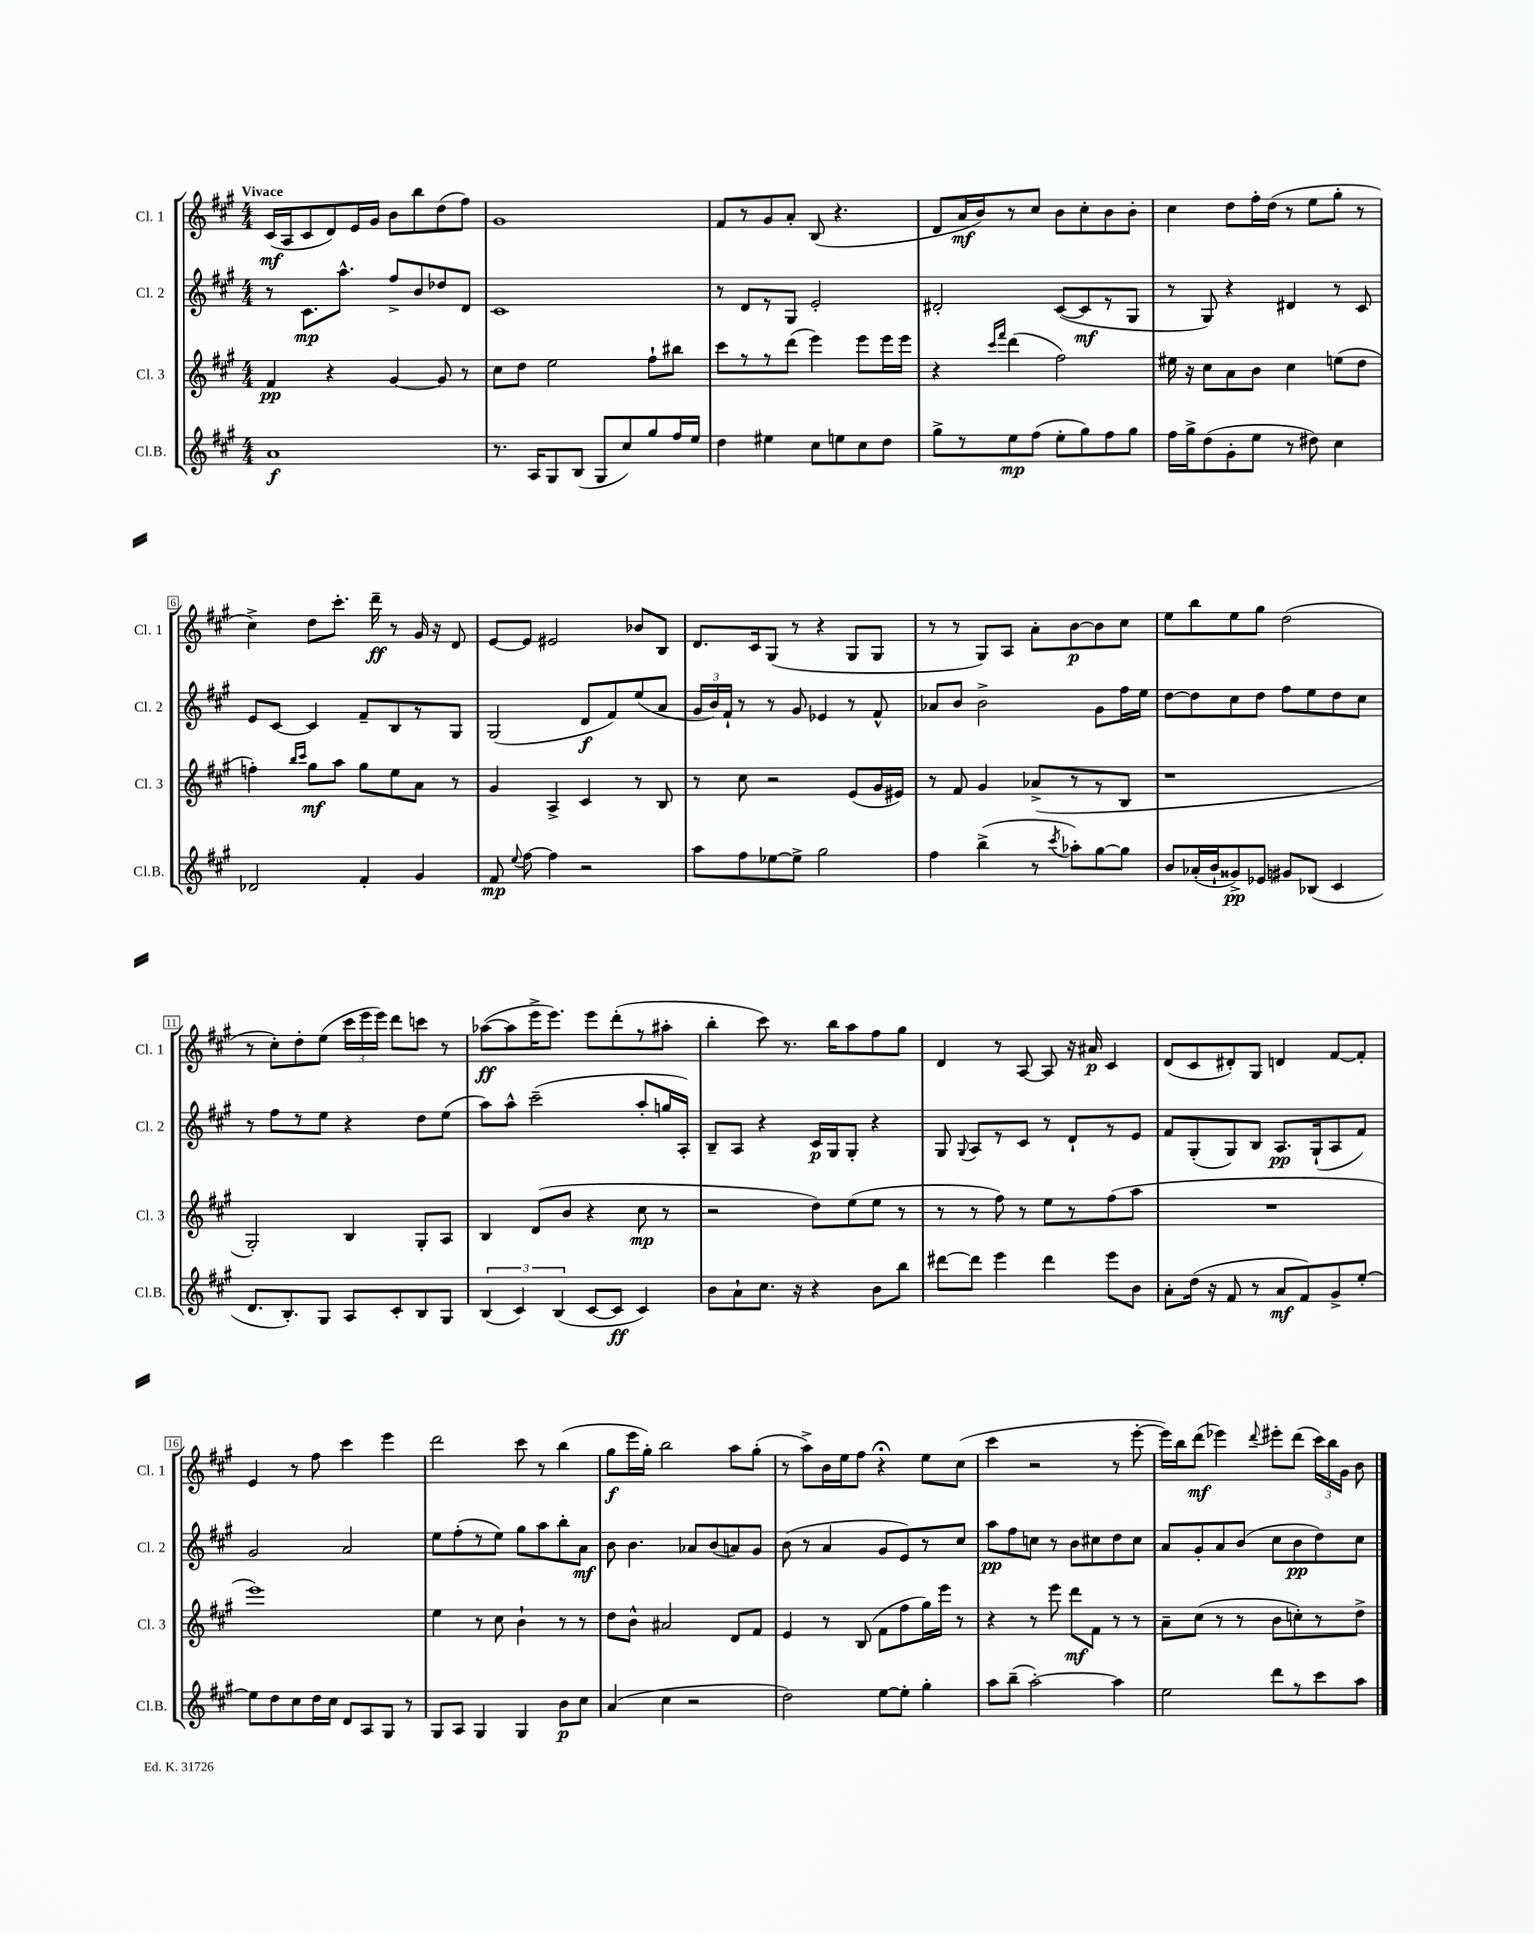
<<
\new StaffGroup <<
\new Staff = "s0" \with { instrumentName = "Cl. 1" shortInstrumentName = "Cl. 1" } {
    \clef treble \key a \major \numericTimeSignature \time 4/4 \tempo "Vivace"
    \autoBeamOff cis'16[\mf( a16 cis'8 d'8) e'16 gis'16] b'8[ b''8 d''8( fis''8]) |
    gis'1 |
    fis'8[ r8 gis'8 a'8]-. b8( r4. |
    d'8[ a'16\mf b'16) r8 cis''8] b'8[ cis''8-. b'8 b'8]-. |
    cis''4 d''8[ fis''16-. d''16]( r8 e''8[ gis''8]-. r8 |
    cis''4->) d''8[ cis'''8.]-. d'''16--\ff r8 gis'16 r16 d'8 |
    e'8[~ e'8] eis'2 bes'8[ b8] |
    d'8.[ cis'16 gis8]( r8 r4 gis8[ gis8] |
    r8 r8 gis8[) a8] a'8[-. b'8~\p b'8 cis''8] |
    e''8[ b''8 e''8 gis''8] d''2( |
    r8 cis''8[-.) d''8-. e''8]( \tuplet 3/2 { cis'''16[ e'''16 e'''16]) } d'''8[ c'''8] r8 |
    aes''8[~\ff( aes''8 e'''16-> e'''8.]) e'''8[ d'''8-.( r8 ais''8]-. |
    b''4-. cis'''8) r8. b''16[ a''8 fis''8 gis''8] |
    d'4 r8 a8~ a8 r16 ais'16\p cis'4 |
    d'8[( cis'8 dis'8-.) gis8] d'4 fis'8[~ fis'8]-. |
    e'4 r8 fis''8 cis'''4 e'''4 |
    d'''2 cis'''8 r8 b''4( |
    gis''8[\f e'''16 gis''16]-.) b''2 a''8[ gis''8]-.( |
    r8 a''8[->) b'16 e''16 fis''8] r4\fermata e''8[ cis''8]( |
    cis'''4 r2 r8 e'''8~-. |
    e'''16[) b''16 d'''8]\mf( ees'''4) \appoggiatura { d'''8 } eis'''8[-. d'''8]( \tuplet 3/2 { cis'''16[) b''16 gis'16] } b'8 \bar "|." |
}
\new Staff = "s1" \with { instrumentName = "Cl. 2" shortInstrumentName = "Cl. 2" } {
    \clef treble \key a \major \numericTimeSignature \time 4/4
    \autoBeamOff r8 cis'8.[\mp a''8.]-^ fis''8[-> b'8 des''8 d'8] |
    cis'1 |
    r8 d'8[ r8 gis8] e'2-. |
    dis'2-. cis'8[~( cis'8\mf r8 gis8] |
    r8 gis8) r4 dis'4 r8 cis'8 |
    e'8[ cis'8]~ cis'4 fis'8[-- b8 r8 gis8] |
    gis2( d'8[\f fis'8) e''8( a'8] |
    \tuplet 3/2 { gis'16[ b'16) fis'16]-! } r8 r8 gis'8 ees'4 r8 fis'8-^ |
    aes'8[ b'8] b'2-> gis'8[ fis''16 e''16] |
    d''8[~ d''8 cis''8 d''8] fis''8[ e''8 d''8 cis''8] |
    r8 fis''8[ r8 e''8] r4 d''8[ e''8]( |
    a''8[) a''8]-^ cis'''2--( a''8[-. g''16 a16]-.) |
    b8[-- a8] r4 cis'16[\p gis16 gis8]-. r4 |
    gis8 \appoggiatura { gis8 } a8[ r8 cis'8] r8 d'8[-! r8 e'8] |
    fis'8[ gis8-.( gis8) b8] a8.[\pp gis16-!( a8 fis'8]) |
    gis'2 a'2 |
    e''8[ fis''8-.( r8 e''8]) gis''8[ a''8 b''8-. a'8]\mf |
    b'8 b'4. aes'8[ b'8( a'8) gis'8] |
    b'8( r8 a'4 gis'8[ e'8) r8 cis''8] |
    a''8[\pp fis''8 c''8] r8 b'8[ cis''8 d''8 cis''8] |
    a'8[ gis'8-. a'8 b'8]( cis''8[ b'8\pp d''8) cis''8] \bar "|." |
}
\new Staff = "s2" \with { instrumentName = "Cl. 3" shortInstrumentName = "Cl. 3" } {
    \clef treble \key a \major \numericTimeSignature \time 4/4
    \autoBeamOff fis'4\pp r4 gis'4~ gis'8 r8 |
    cis''8[ d''8] e''2 fis''8[-! bis''8] |
    cis'''8[ r8 r8 d'''8]( e'''4) e'''8[ e'''16 e'''16] |
    r4 \grace { cis'''16[ fis'''16] } d'''4( fis''2) |
    eis''16 r16 cis''8[ a'8 b'8] cis''4 e''8[( d''8] |
    f''4-.) \grace { b''16[ cis'''16] } gis''8[\mf a''8] gis''8[ e''8 a'8] r8 |
    gis'4 a4-> cis'4 r8 b8 |
    r8 cis''8 r2 e'8[( gis'16 eis'16]) |
    r8 fis'8 gis'4 aes'8[->( r8 r8 b8] |
    r1 |
    gis2-.) b4 gis8[-. a8] |
    b4 d'8[( b'8] r4 cis''8\mp r8 |
    r2 d''8[) e''8( e''8] r8 |
    r8 r8 fis''8) r8 e''8[ r8 fis''8( a''8] |
    R1 |
    e'''1) |
    e''4 r8 cis''8 b'4-! r8 r8 |
    d''8[ b'8]-^ ais'2 d'8[ fis'8] |
    e'4 r8 b8( fis'8[ fis''8 gis''16) e'''16] r8 |
    r4 r8 e'''8 d'''8[\mf fis'8] r8 r8 |
    a'8[-- cis''8]( r8 r8 b'8[ c''8-.) r8 d''8]-> \bar "|." |
}
\new Staff = "s3" \with { instrumentName = "Cl.B." shortInstrumentName = "Cl.B." } {
    \clef treble \key a \major \numericTimeSignature \time 4/4
    \autoBeamOff a'1\f |
    r8. a16[ gis8 b8]( gis8[ cis''8) gis''8 fis''16 e''16] |
    d''4 eis''4 cis''8[ e''8 cis''8 d''8] |
    gis''8[-> r8 e''8\mp fis''8]( e''8[-. gis''8) fis''8 gis''8] |
    fis''16[ gis''16-> d''8( gis'8-. e''8] r8 dis''8) cis''4 |
    des'2 fis'4-. gis'4 |
    fis'8\mp \appoggiatura { e''8 } fis''8~ fis''4 r2 |
    a''8[ fis''8 ees''8~ ees''8]-> gis''2 |
    fis''4 b''4->( r8 \acciaccatura { cis'''8 } aes''8[-.) gis''8~ gis''8] |
    b'8[ aes'16-.( b'16-! gisis'8->\pp) ees'8] gis'8[ bes8]( cis'4 |
    d'8.[ b8.-.) gis8] a8[ cis'8-. b8 gis8] |
    \tuplet 3/2 { b4( cis'4) b4( } cis'8[~ cis'8]\ff cis'4) |
    b'8[ a'8-! cis''8.] r16 r4 b'8[ b''8] |
    dis'''8[~ dis'''8] e'''4 dis'''4 e'''8[ b'8] |
    a'8[-. d''16]( r16 fis'8 r8 a'8[\mf fis'8) gis'8-> e''8]~-. |
    e''8[ d''8 cis''8 d''16 cis''16] d'8[ a8 gis8] r8 |
    gis8[ a8] gis4 gis4 b'8[\p cis''8] |
    a'4( cis''4 r2 |
    d''2) e''8[~ e''8]-. gis''4-. |
    a''8[ b''8]--( a''2~-.) a''4 |
    e''2 d'''8[ r8 cis'''8 a''8] \bar "|." |
}
>>
>>
\layout { \context { \Score \override BarNumber.stencil = #(make-stencil-boxer 0.1 0.3 ly:text-interface::print) } }
